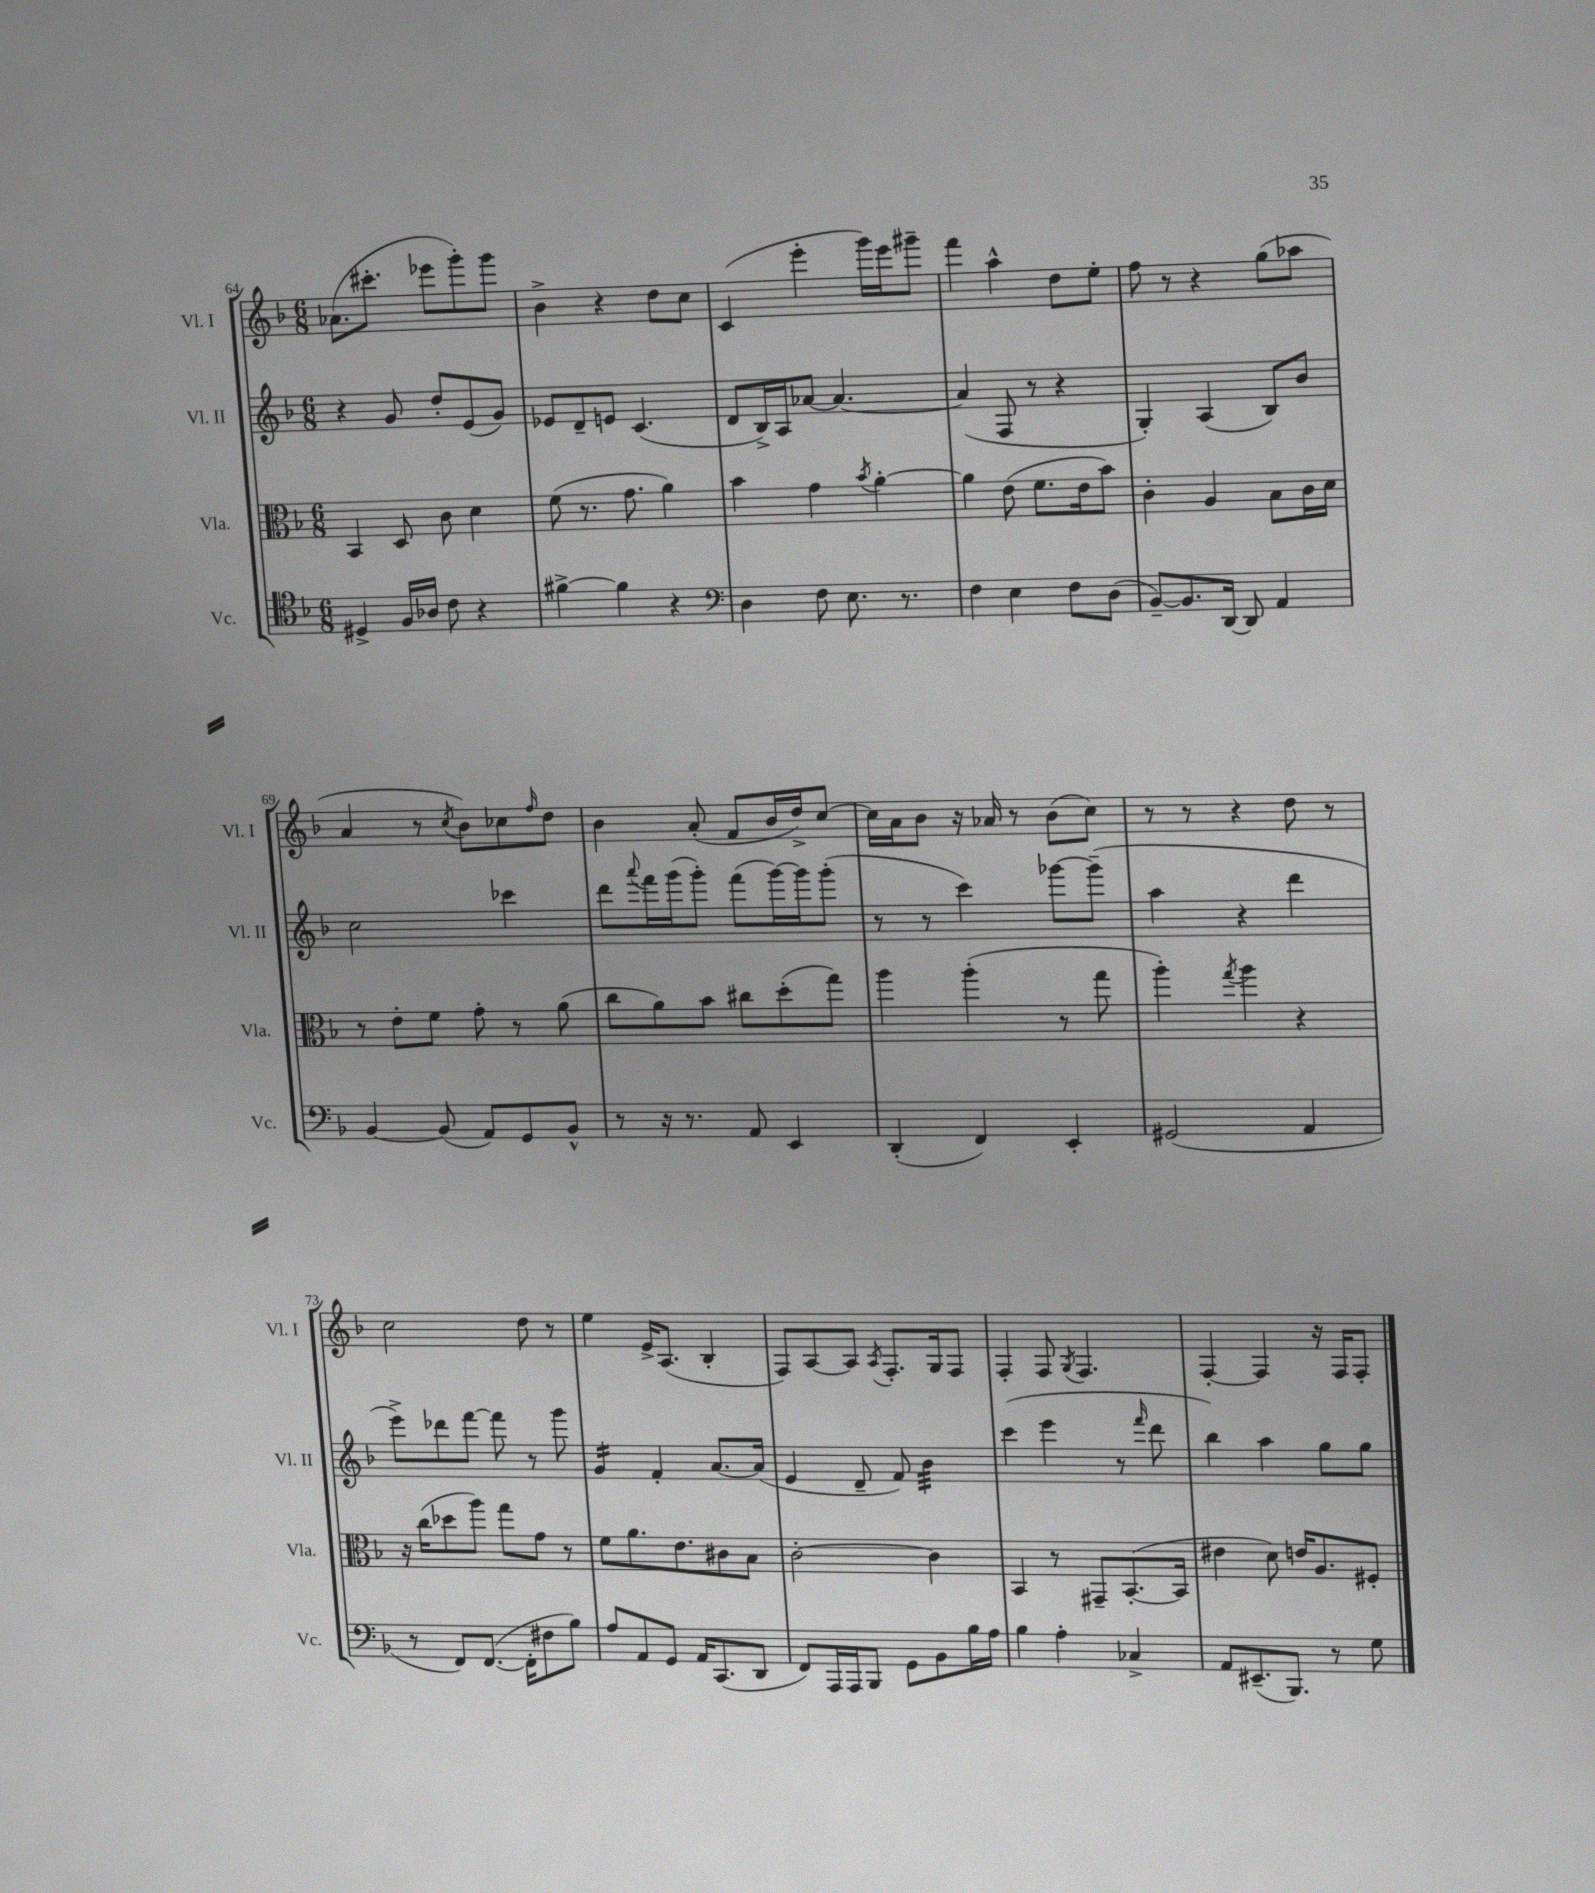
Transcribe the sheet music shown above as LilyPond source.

<<
\new StaffGroup <<
\new Staff = "s0" \with { instrumentName = "Vl. I" shortInstrumentName = "Vl. I" } {
    \clef treble \key f \major \numericTimeSignature \time 6/8
    aes'8.( cis'''8.-. ees'''8 g'''8-.) g'''8 |
    bes'4-> r4 d''8 c''8 |
    c'4( e'''4-. g'''16) e'''16 gis'''8-- |
    f'''4 a''4-^ d''8 e''8-. |
    f''8 r8 r4 g''8( aes''8 |
    a'4 r8 \acciaccatura { c''8 } bes'8) ces''8 \grace { f''16 } d''8 |
    bes'4 a'8-.( f'8 bes'16 d''16->) c''8~ |
    c''16 a'16 bes'8 r16 aes'16 r8 bes'8( c''8) |
    r8 r8 r4 d''8 r8 |
    c''2 d''8 r8 |
    e''4 e'16-> a8.( bes4-. |
    f8) a8~ a8 \acciaccatura { a8 } f8.-. g16 f8 |
    f4-. f8 \acciaccatura { g8 } f4. |
    f4~-. f4 r16 f16 f8-. \bar "|." |
}
\new Staff = "s1" \with { instrumentName = "Vl. II" shortInstrumentName = "Vl. II" } {
    \clef treble \key f \major \numericTimeSignature \time 6/8
    r4 g'8 d''8-. e'8( g'8) |
    ees'8 d'8-- e'8 c'4.( |
    d'8 bes16->) a16 aes'8~ aes'4.~ |
    aes'4( f8 r8 r4 |
    g4-.) a4( bes8) bes'8 |
    c''2 ces'''4 |
    d'''8 \appoggiatura { a'''8 } f'''16 g'''16( g'''8-.) f'''8( g'''16~) g'''16 g'''8-.( |
    r8 r8 c'''4) ges'''8~ ges'''8--( |
    a''4 r4 d'''4 |
    e'''8->) des'''8 f'''8~ f'''8 r8 g'''8 |
    g'4:16 f'4-. a'8.~ a'16( |
    e'4 d'8-- f'8) bes'4:32 |
    c'''4( e'''4 r8 \grace { f'''16 } d'''8 |
    bes''4) a''4 g''8 g''8 \bar "|." |
}
\new Staff = "s2" \with { instrumentName = "Vla." shortInstrumentName = "Vla." } {
    \clef alto \key f \major \numericTimeSignature \time 6/8
    bes,4 d8 c'8 d'4 |
    f'8( r8. g'8. a'4) |
    bes'4 g'4 \acciaccatura { bes'8 } a'4~-. |
    a'4 e'8( f'8. e'16 bes'8) |
    c'4-. a4 bes8 c'16 d'16 |
    r8 e'8-. f'8 g'8-. r8 a'8( |
    c''8 a'8) bes'8 cis''8 d''8-.( g''8) |
    a''4 a''4-.( r8 g''8 |
    a''4-.) \acciaccatura { g''8 } a''4 r4 |
    r16 c''16( des''8 a''8) g''8 g'8 r8 |
    f'8 a'8. e'8. cis'8 bes8 |
    c'2~-. c'4 |
    bes,4 r8 gis,8-- bes,8.~-.( bes,16 |
    eis'4 d'8) e'16 a8. fis8-. \bar "|." |
}
\new Staff = "s3" \with { instrumentName = "Vc." shortInstrumentName = "Vc." } {
    \clef tenor \key f \major \numericTimeSignature \time 6/8
    dis4-> f16 aes16 c'8 r4 |
    fis'4~-> fis'4 r4 |
    \clef bass d4 f8 e8. r8. |
    f4 e4 f8 d8( |
    bes,8~--) bes,8. d,16~ d,8 a,4 |
    bes,4~ bes,8( a,8) g,8 bes,8-^ |
    r8 r16 r8. a,8 e,4 |
    d,4-.( f,4) e,4-. |
    gis,2( a,4 |
    r8 f,8) f,8.~( f,16-. fis8 bes8) |
    a8 a,8 g,8 a,16 c,8.( d,8 |
    f,8) a,,16 a,,16 bes,,8 g,8 bes,8 bes16 a16 |
    bes4 a4-. ces4-> |
    a,8 eis,8.--( bes,,8.) r8 g8 \bar "|." |
}
>>
>>
\layout { \context { \Score currentBarNumber = #64 } }
